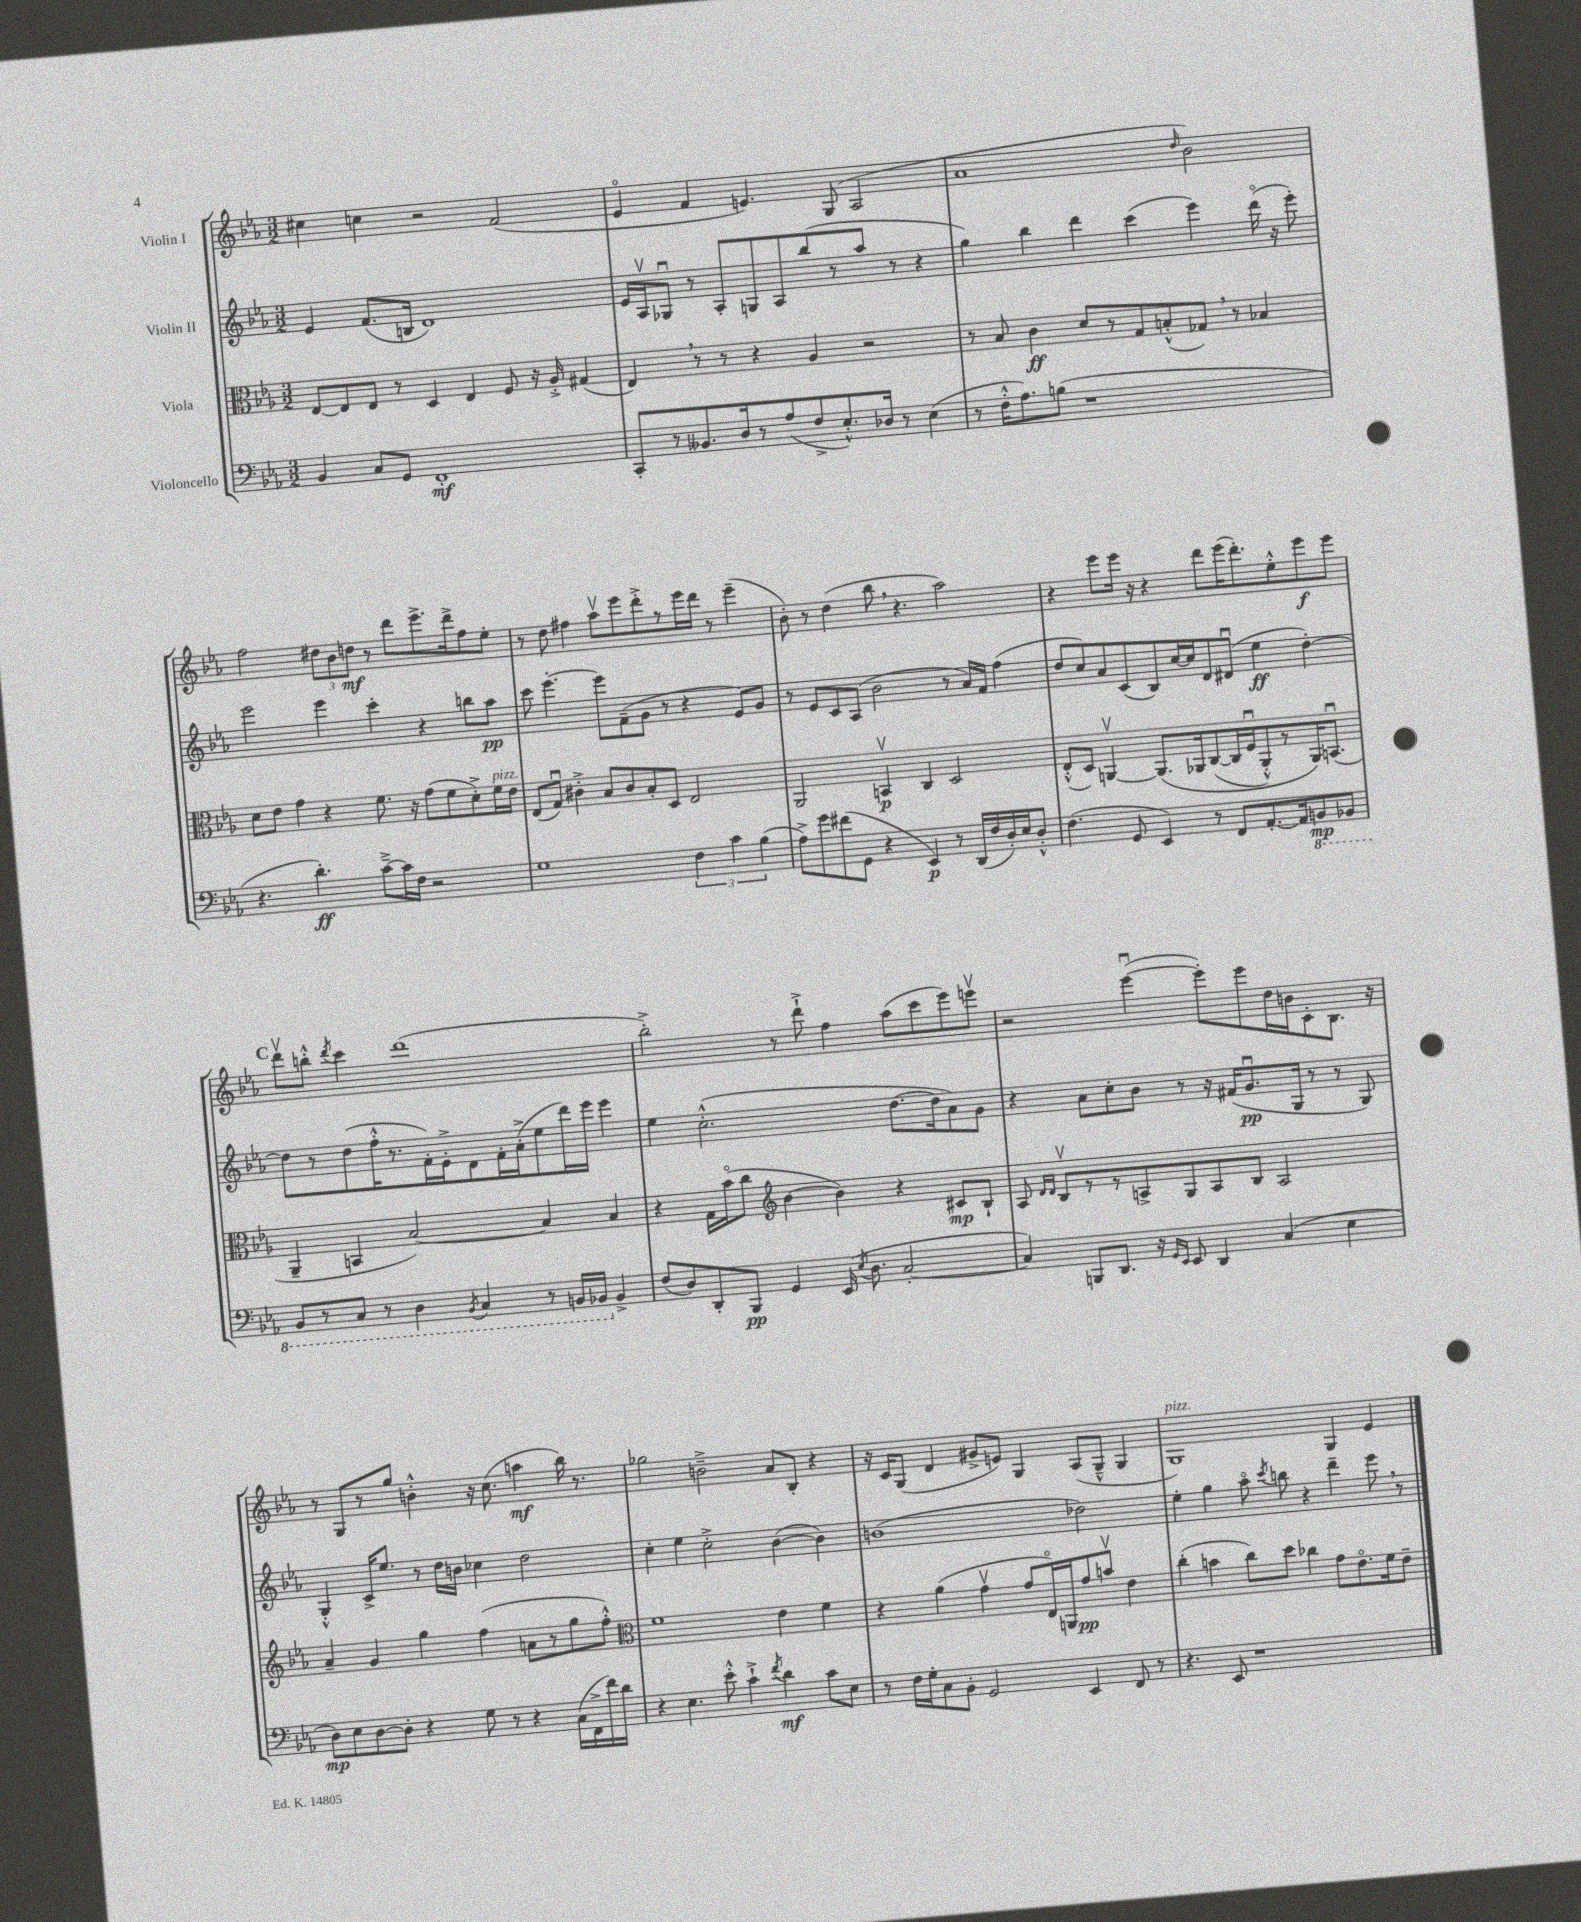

**kern	**kern	**kern	**kern
*staff4	*staff3	*staff2	*staff1
*clefF4	*clefC3	*clefG2	*clefG2
*k[b-e-a-]	*k[b-e-a-]	*k[b-e-a-]	*k[b-e-a-]
*M3/2	*M3/2	*M3/2	*M3/2
4BB-/	[8E-/L	4e-/	4cc#\
.	8E-/]	.	.
8C/L	8E-/J	(8.f/L	4cc\
8GG/J	8r	.	.
.	.	16B/Jk	.
1FF'	4D/	1d)	2r
.	4E-/	.	.
.	8F/	.	(2f/
.	16r	.	.
.	16A-'^/	.	.
.	(4G#/	.	.
=	=	=	=
8CC'/L	4E-/)	16e-/LL	4e-o/
.	.	16A-v/J	.
8r	.	8G-u/J	.
8.BB--/	8r	8r	4f/
.	8r	8A-'/L	.
16D/k	.	.	.
8r	4r	8G/	4.e/)
(8A-/	.	8A-/	.
8F^/	4A-/	(8bb-/	.
8.E-'^^/)	.	8r	(8G/
.	2r	8aa-/J	2A-/
16D-/Jk	.	.	.
8r	.	8r	.
(4E-\	.	4r	.
=	=	=	=
8r	8r	4gg\)	1a-
16F'^^\LK	8B-/	.	.
8.A-\)	.	.	.
.	4c\	4bb-\	.
(8B\J	.	.	.
1r	8d/L	4ddd\	.
.	8r	.	.
.	8G/	(4ccc\	.
.	(8B'^^/	.	.
.	.	.	16qqdd/
.	8G-/J)	4eee-\)	2b-\)
.	8r	.	.
.	4B-/	(16dddo\	.
.	.	16r	.
.	.	8eee-'\)	.
=	=	=	=
4.r	8d\L	2eee-\	2ff\
.	8e-\J	.	.
.	4g\	.	.
4.d'\)	.	.	.
.	4r	4eee-\	12dd#\L
.	.	.	12b-\
.	.	.	12dd\J
[8c~^\L	8.f\	4ccc'\	8r
16c\]L	.	.	8ddd\L
16F\JJ	16r	.	.
2r	(8g\L	4r	8.eee-^\
.	8f\	.	.
.	.	.	16ddd^\k
.	8d'^\)	8bb\L	8ff\
.	16f\L	8aa-\J	8ee-'\J
.	16e-\JJ	.	.
=	=	=	=
1G	(8E-/L	8ccc\	8r
.	8Gu/J)	[4.eee-'\	8dd\
.	4c#'^\	.	4ff#\
.	8B-/L	8eee-\]L	8aa-v\L
.	8c#/	(8f~\	8eee-\
.	8B-'/	8g\J	8ddd'^\
.	8D/J	8r	8r
6F\	2E-/	4r	16eee-\L
.	.	.	16ddd\JJ
.	.	.	8r
6c\	.	.	.
.	.	8e-/L)	(4eee-~\
(6B-\	.	.	.
.	.	8g/J	.
=	=	=	=
8A-^\L)	2AA-/	8r	8b-'\)
8g\	.	8e-/L	8r
(8f#\	.	8c/	(4dd\
8GG\J	.	(8A-/J	.
4r	4BBv/	2b-\	8bb-\
.	.	.	4.r
4EE-/)	4C/	.	.
8r	2D/	8r	2aa-\)
(16DD/LL	.	16a-/LL)	.
16F/	.	16f/JJ	.
16D'/)	.	(4ff\	.
16E-/J	.	.	.
8D'^^/J	.	.	.
=	=	=	=
(4.F\	(8E-'^^/L	8dd/L	4r
.	8D/J)	8cc/)	.
.	[4AAv/	8a-/	8eee-\L
8GG/	.	(8c/	16eee-\Jk
.	.	.	16r
4EE-/)	&(8.AA/]L	8B-/)	4r
.	.	[16cc/L	.
.	16AA-/k	16cc/]J	.
8r	([8C/	8d/	8ddd\L
8FF/L	16C/]L	(8d#u/J	(16eee-\K
.	16Fu/J	.	8.ddd'\)
[8.AA-'/	8AA-'^^/)	4ee-\	.
.	8r	.	8ee-'^^\
16AA-/]k	.	.	.
8BBB/	16AA-/K&)	[4dd'\)	8eee-\
.	(8.BBu/J	.	.
8BBB-/J	.	.	8eee-\J
=	=	=	=
8BBB-/L	4AA-~/	8dd\]L	8dddv\L
8r	.	8r	8bb'^^\J
.	.	.	8qddd/
8CC/J	4BB/	(8dd\	4ccc\
8r	.	16ff'^^\K	.
.	.	8.r	.
4DD\	[2B-/)	.	(1ddd
.	.	16f'\L)	.
.	.	16e-'^\J	.
8qBBB-/	.	.	.
4CC/	.	8d\	.
.	.	16f'\L	.
.	.	(16a-'^\J	.
8r	4B-/]	8ee-\	.
16BBB/LL	.	16ddd\L)	.
16BBB-/JJ	.	16eee-\JJ	.
4BB-^/	4B-/	4eee-\	.
=	=	=	=
(8F/L	4r	4ee-\	2bb-'^\)
8D/)	.	.	.
8DD'/	16G\LL	(2.cc'^^\	.
.	(16b-o\J	.	.
8BBB-/J	8cc\J	.	.
*	*clefG2	*	*
4GG/	[4b-\	.	8r
.	.	.	8ddd`^\
(16EE-/	4b-\])	.	4ff\
8qE-/	.	.	.
8.D\	.	.	.
[2C'/	4r	[8.dd\L	(8aa-\L
.	.	.	8ccc\
.	.	16dd\]k	.
.	8c#/L	8a-\)	8eee-\)
.	8B-`/J	8g\J	8eeev\J
=	=	=	=
4C/])	8A-/	4r	2r
.	16qqd/LL	.	.
.	16qqd/JJ	.	.
.	8B-v/L	.	.
8BBB/L	8r	8a-\L	.
8.DD/J	8r	8cc'\	.
.	8A^/	8b-\J	([4eee-u\
16r	.	.	.
16qqGG/LL	.	.	.
16qqEE-/JJ	.	.	.
8EE-/	8G/	8r	.
4DD/	8A/	16r	8eee-'\]L)
.	.	(16f#/LK	.
.	8B-/J	8.gu/	8eee-\
(4C/	2A/	.	16dd\L
.	.	16G/Jk	16b\J
.	.	8r	8c'\
4E-\	.	8r	8.B-\J
.	.	8G/)	.
.	.	.	16r
=	=	=	=
8D\L)	4a-~/	4G'^^/	8r
8E-\	.	.	8G/L
[8D\	4g/	16c^/LK	8r
.	.	8.ee-/J	.
8D'\]J	.	.	8gg/J
4r	4gg\	8r	4b'^^\
.	.	16dd\LL	.
.	.	16b\JJ	.
8G\	(4ff\	4cc-\	16r
.	.	.	(8.cc\
8r	.	.	.
4r	8a\L	2dd\	4aa\
.	8r	.	.
(16C\LL	8gg\	.	16bb-\)
16FF^\	.	.	8.r
16f\)	8ff'^^\J)	.	.
16d\JJ	.	.	.
=	=	=	=
*	*clefC3	*	*
4r	1f	4cc'\	2gg-\
4.E-\	.	4ee-\	.
.	.	2cc'^\	2b~^\
8e-'^^\	.	.	.
4c`^\	.	.	.
8qf/	.	.	.
4d\	4e-\	([4b-\	8a-/L
.	.	.	8B-'/J
8c\L	4f\	4b-\])	4r
8E-\J	.	.	.
=	=	=	=
8r	4r	(1b	16r
.	.	.	16c/LK
16F\LL	.	.	(8G/J
16G'\J	.	.	.
8C\	(4a-\	.	4d/
8BB-'\J	.	.	.
2GG/	4gv\	.	8g#^/L
.	.	.	8e/J)
.	8g/L	.	4G/
.	16E-o/L)	.	.
.	16AA/J	.	.
4EE-/	8g/	2dd-\)	(8A-/L
.	8bv/J	.	8G~^^/J
8FF/	4e-\	.	4G/
8r	.	.	.
=	=	=	=
4.r	(4cc'\	4ee-'\	1G)
.	4b\	4gg\	.
8EE-/	.	.	.
1r	8cc\L)	8aa-o\	.
.	.	8qccc/	.
.	8dd\J	8bb\	.
.	4cc-\	4r	.
.	8g\L	4ddd~\	4G/
.	8.e-o\	.	.
.	.	8eee-\	4e-/
.	16f\k	.	.
.	8e-~\J	8r	.
==	==	==	==
*-	*-	*-	*-
